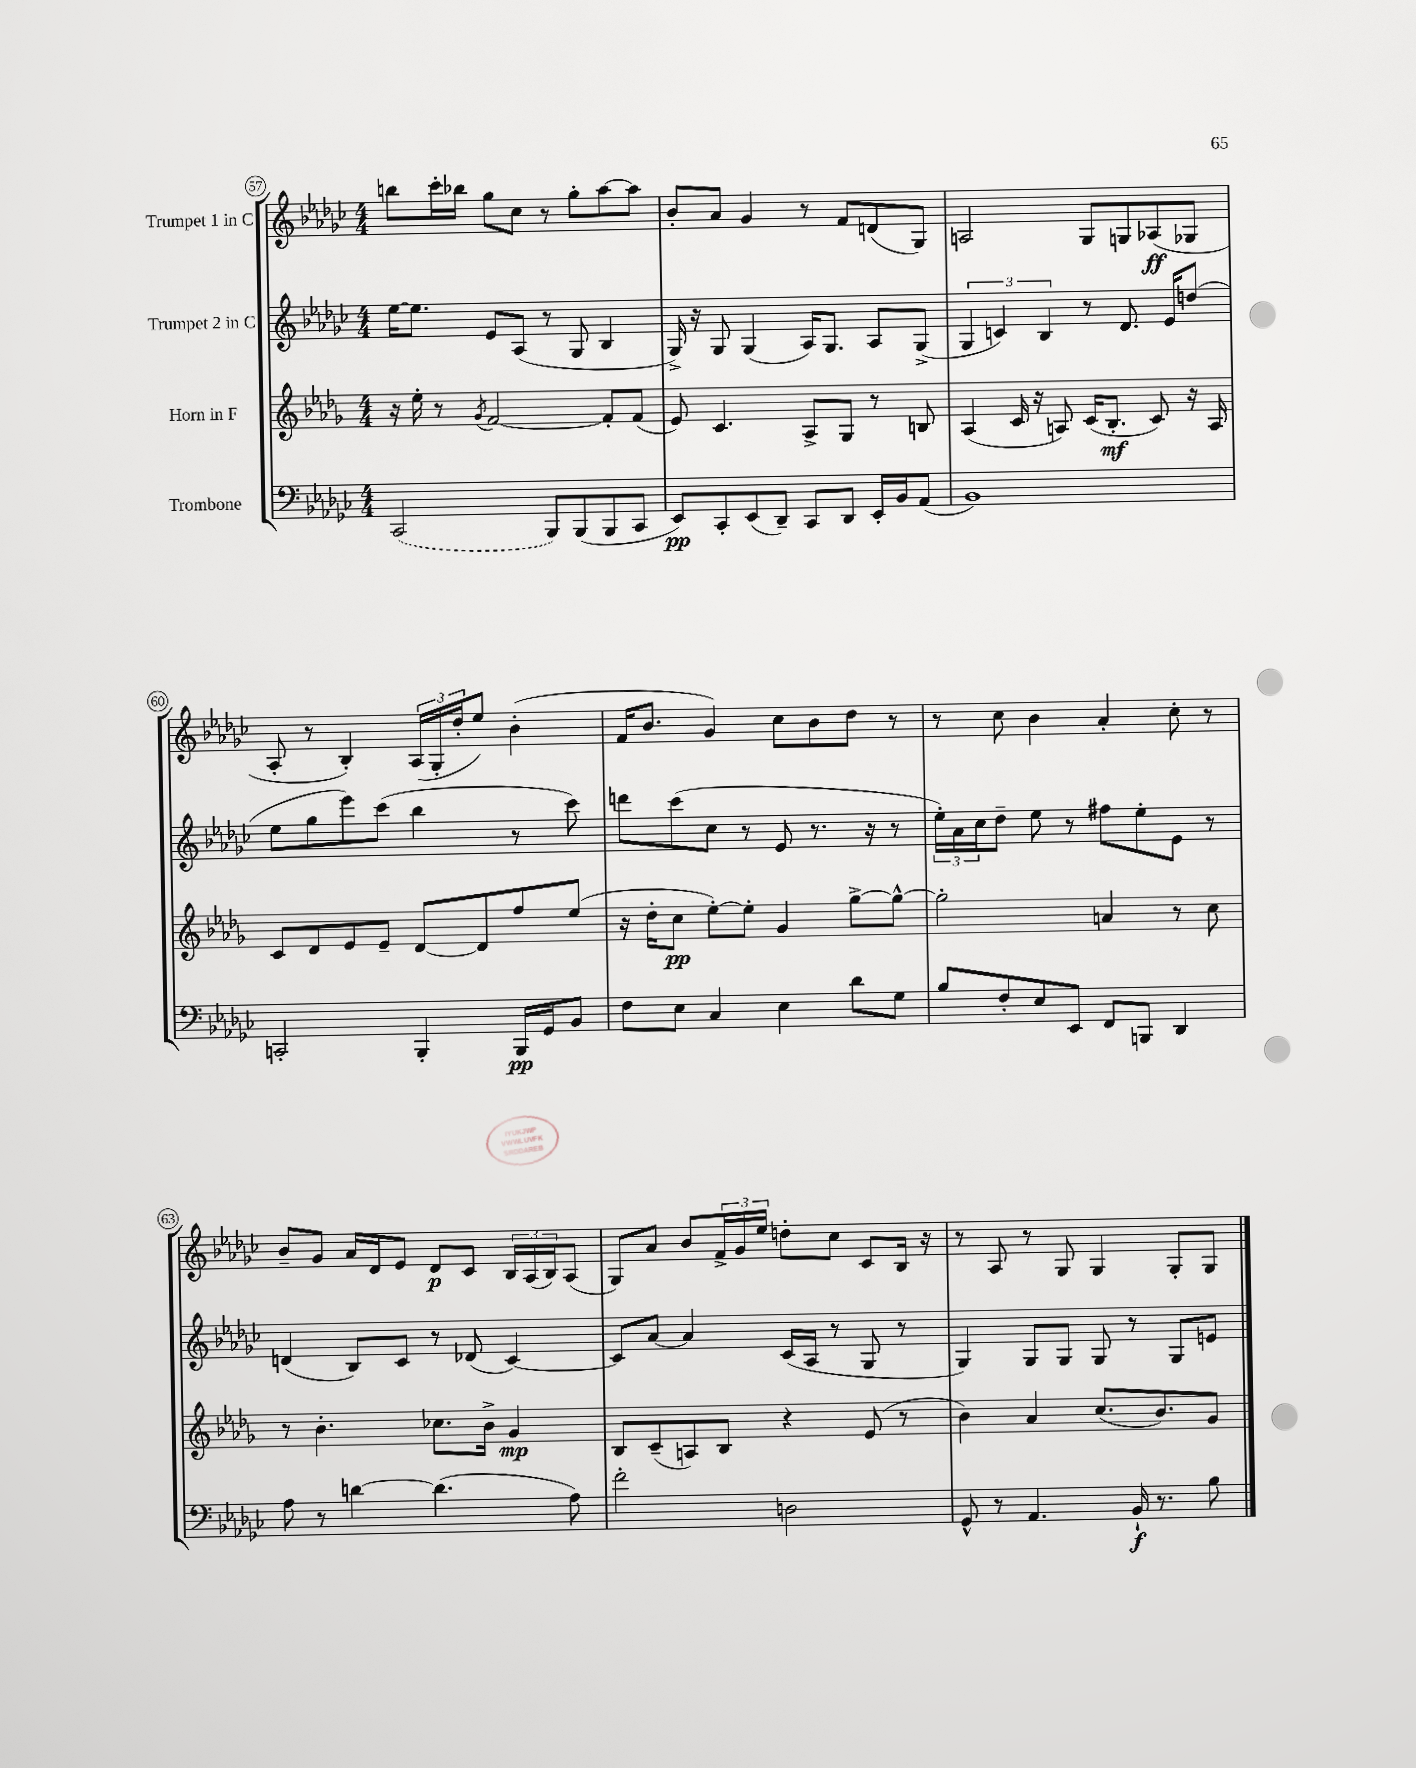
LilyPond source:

<<
\new StaffGroup <<
\new Staff = "s0" \with { instrumentName = "Trumpet 1 in C" } {
    \clef treble \key ges \major \numericTimeSignature \time 4/4
    b''8 ces'''16-. bes''16 ges''8 ces''8 r8 ges''8-. aes''8~ aes''8 |
    bes'8-. aes'8 ges'4 r8 f'8 d'8( ges8) |
    a2 ges8 g8 aes8\ff( ges8 |
    aes8-. r8 bes4-.) \tuplet 3/2 { aes16( ges16-. des''16-. } ees''8) bes'4-.( |
    f'16 bes'8. ges'4) ces''8 bes'8 des''8 r8 |
    r8 ces''8 bes'4 aes'4-. ces''8-. r8 |
    bes'8-- ges'8 aes'16 des'16 ees'8 des'8\p ces'8 \tuplet 3/2 { bes16 aes16( bes16) } aes8( |
    ges8) aes'8 bes'8 \tuplet 3/2 { f'16-> ges'16 ees''16 } d''8-. ces''8 ces'8 bes16 r16 |
    r8 aes8 r8 ges8 ges4 ges8-. ges8 \bar "|." |
}
\new Staff = "s1" \with { instrumentName = "Trumpet 2 in C" } {
    \clef treble \key ges \major \numericTimeSignature \time 4/4
    ees''16~ ees''8. ees'8 aes8( r8 ges8 bes4 |
    ges16->) r16 ges8 ges4( aes16) ges8. aes8 ges8->( |
    \tuplet 3/2 { ges4 c'4) bes4 } r8 des'8. ees'16 d''8( |
    ees''8 ges''8 ees'''8) ces'''8( bes''4 r8 ces'''8) |
    d'''8 ces'''8( ces''8 r8 ees'8 r8. r16 r8 |
    \tuplet 3/2 { ees''16-.) aes'16 ces''16 } des''8-- ees''8 r8 fis''8 ees''8-. ees'8 r8 |
    d'4( bes8) ces'8 r8 des'8( ces'4~) |
    ces'8 aes'8~ aes'4 ces'16( aes16 r8 ges8 r8 |
    ges4) ges8 ges8 ges8 r8 ges8 e'8 \bar "|." |
}
\new Staff = "s2" \with { instrumentName = "Horn in F" } {
    \clef treble \key des \major \numericTimeSignature \time 4/4
    r16 ees''16-. r8 \acciaccatura { ges'8 } f'2~ f'8-. f'8( |
    ees'8) c'4. aes8-> ges8 r8 b8 |
    aes4( c'16 r16 a8) c'16( bes8.-.\mf c'8) r16 a16 |
    c'8 des'8 ees'8 ees'8-- des'8~ des'8 f''8 ees''8( |
    r16 des''16-. c''8\pp ees''8~-.) ees''8-. ges'4 ges''8~-> ges''8~-^ |
    ges''2-. a'4 r8 c''8 |
    r8 bes'4.-. ces''8. bes'16-> ges'4\mp |
    bes8 c'8--( a8) bes8 r4 ees'8( r8 |
    bes'4) aes'4 c''8.( bes'8.) ges'8 \bar "|." |
}
\new Staff = "s3" \with { instrumentName = "Trombone" } {
    \clef bass \key ges \major \numericTimeSignature \time 4/4
    \once \slurDashed ces,2( bes,,8) bes,,8( bes,,8 ces,8 |
    ees,8\pp) ces,8-. ees,8( des,8--) ces,8 des,8 ees,16-. bes,16 aes,8( |
    bes,1) |
    c,2-. bes,,4-. bes,,16\pp ges,16 bes,8 |
    f8 ees8 ces4 ees4 des'8 ges8 |
    bes8 f8-. ees8 ees,8 f,8 b,,8 des,4 |
    aes8 r8 d'4~ d'4.( aes8) |
    f'2-. d2 |
    ges,8-^ r8 aes,4. bes,16-!\f r8. bes8 \bar "|." |
}
>>
>>
\layout { \context { \Score currentBarNumber = #57 \override BarNumber.stencil = #(make-stencil-circler 0.1 0.3 ly:text-interface::print) } }
